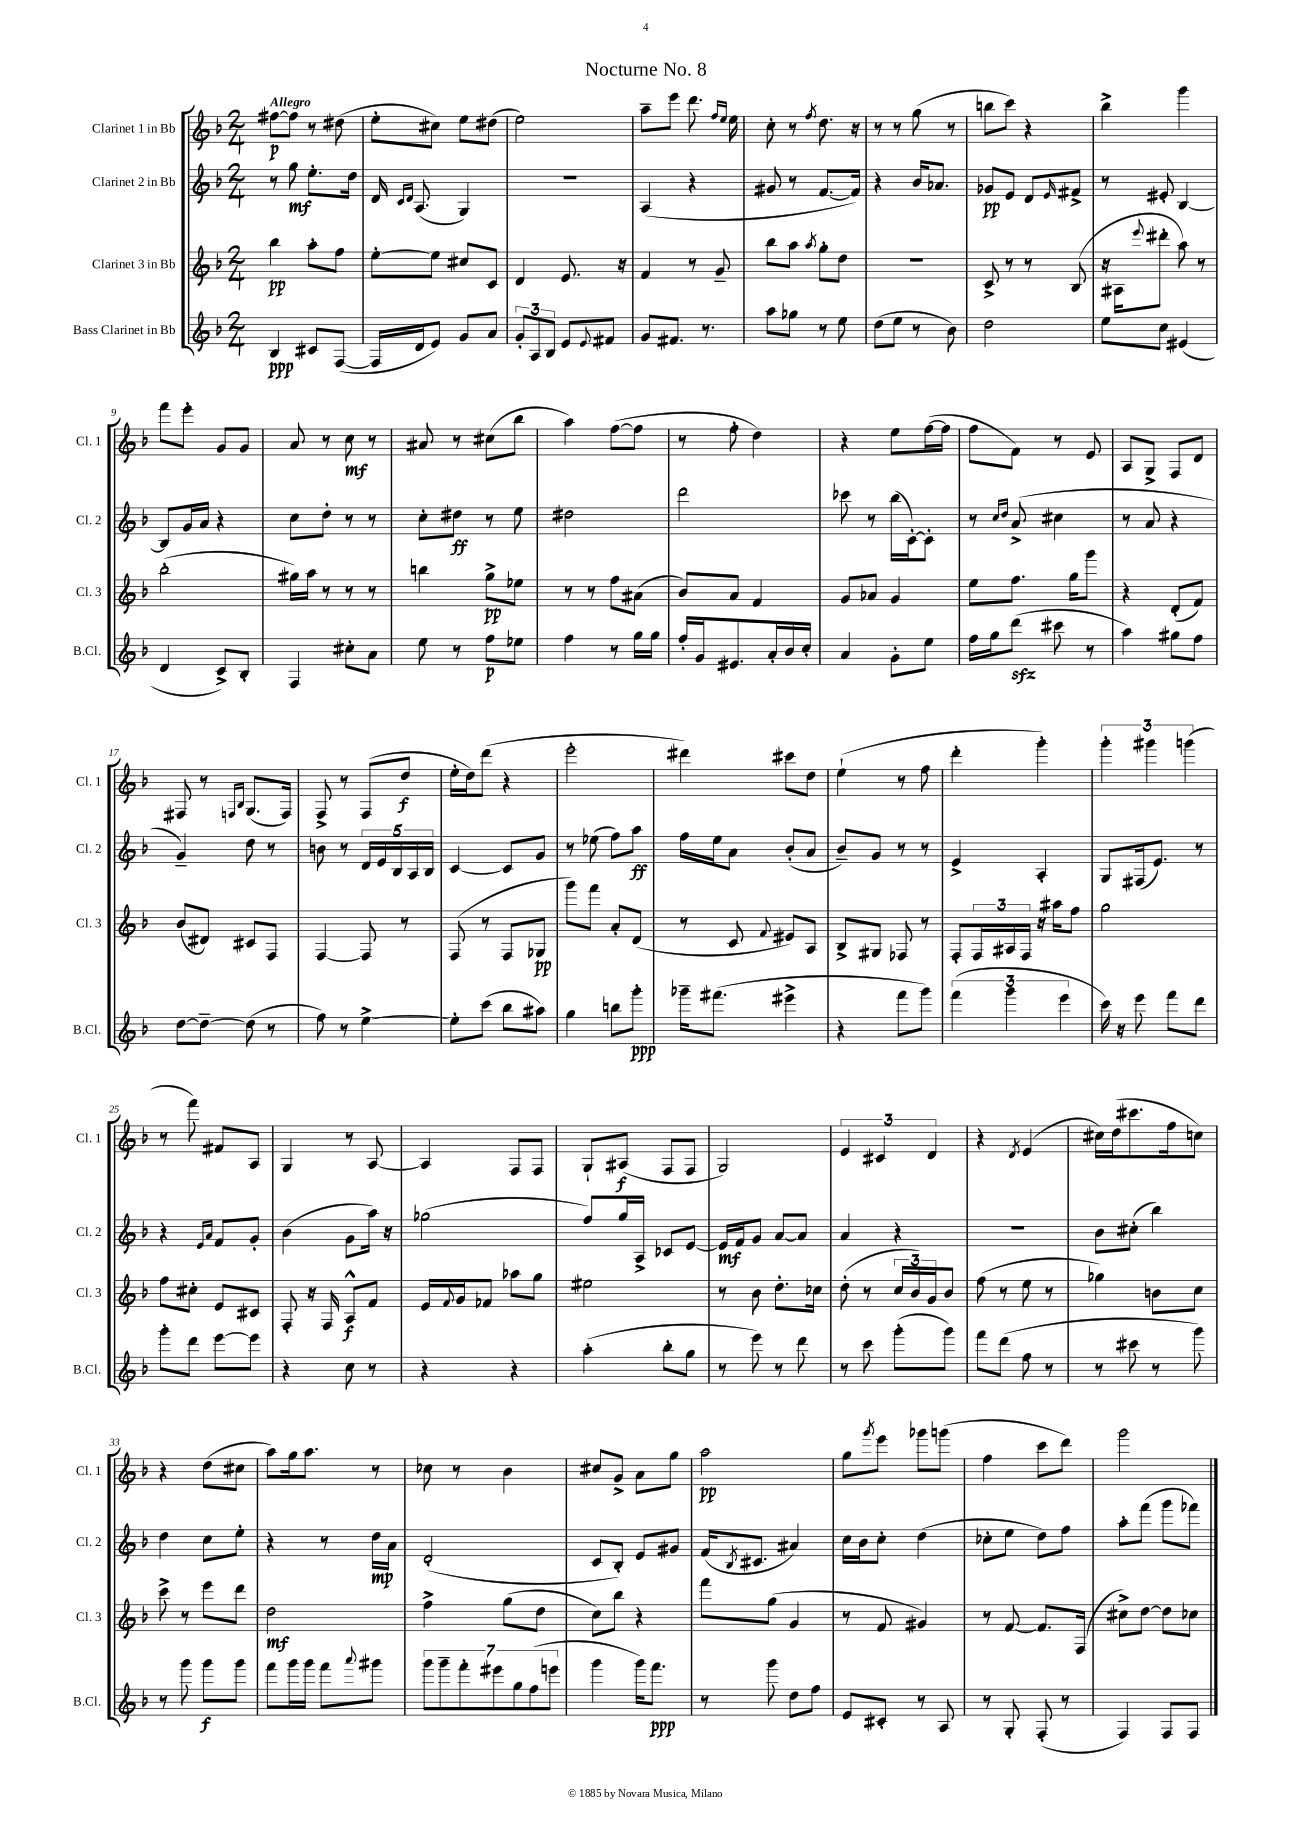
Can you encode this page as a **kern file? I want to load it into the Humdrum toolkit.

**kern	**kern	**kern	**kern
*staff4	*staff3	*staff2	*staff1
*clefG2	*clefG2	*clefG2	*clefG2
*k[b-]	*k[b-]	*k[b-]	*k[b-]
*M2/4	*M2/4	*M2/4	*M2/4
4B-/	4bb-\	8r	[8ff#\L
.	.	8gg\	8ff#\]J
8c#/L	8aa'\L	8.ee'\L	8r
([8F/J	8ff\J	.	(8dd#\
.	.	16dd\Jk	.
=	=	=	=
16F/]LL	[8ee'\L	16d/	8ee'\L
.	.	16qqc/LL	.
.	.	16qqd/JJ	.
16d/J	.	(8.A/	.
8e/J)	8ee\]J	.	8cc#\J)
8g/L	8cc#/L	4G/)	8ee\L
8a/J	8c/J	.	(8dd#\J
=	=	=	=
12g'/L	4d/	2r	2ee\)
12A/	.	.	.
12B-/J	.	.	.
8e/L	8.e/	.	.
8qqe/	.	.	.
8f#/J	.	.	.
.	16r	.	.
=	=	=	=
8g/L	4f/	(4A/	8aa~\L
8.f#/J	.	.	8eee\J
.	8r	4r	8.ddd\
8.r	.	.	.
.	8g~/	.	.
.	.	.	16qqff/LL
.	.	.	16qqee/JJ
.	.	.	16ee\
=	=	=	=
8aa\L	8bb-\L	8g#/	8cc'\
8gg-\J	8aa\J	8r	8r
.	8qaa/	.	8qff/
8r	8gg'\L	[8.f/L	8.dd\
8ee\	8dd\J	.	.
.	.	16f/]Jk)	16r
=	=	=	=
(8dd\L	2r	4r	8r
8ee\J	.	.	8r
8r	.	16b-/LK	(8gg\
.	.	8.a-/J	.
8b-\)	.	.	8r
=	=	=	=
2dd\	8c^/	8g-/L	8bb\L
.	8r	8e/J	8ccc\J)
.	8r	8d/L	4r
.	.	16qqe/	.
.	(8B-/	8f#^/J	.
=	=	=	=
8ee\L	16r	8r	4bb-^\
.	16A#\LK	.	.
.	8qqeee/	.	.
8cc\J	8ddd#'\J	8e#'/	.
(4e#/	8aa\)	[4B-/	4ggg\
.	8r	.	.
=	=	=	=
4d/	(2bb-'\	8B-/]L	8fff\L
.	.	16g/L	8eee'\J
.	.	16a/JJ	.
8c^/L)	.	4r	8g/L
8B-'/J	.	.	8g/J
=	=	=	=
4F/	16gg#\LL)	8cc\L	8a/
.	16aa\JJ	.	.
.	8r	8dd'\J	8r
8cc#'\L	8r	8r	8cc\
8a\J	8r	8r	8r
=	=	=	=
8ee\	4bb\	8cc'\L	8a#/
8r	.	8dd#\J	8r
8ff\L	8gg^\L	8r	(8cc#\L
8ee-\J	8ee-\J	8ee\	8bb-\J
=	=	=	=
4ff\	8r	2dd#\	4aa\)
.	8r	.	.
8r	8ff\L	.	([8ff\L
16gg\LL	(8a#\J	.	8ff\]J
16gg\JJ	.	.	.
=	=	=	=
16ff'/LL	8b-/L)	2ddd\	8r
16g/J	.	.	.
8.e#/	8a/J	.	8ff'\
.	4f/	.	4dd\)
16a'/L	.	.	.
16b-/	.	.	.
16cc'/JJ	.	.	.
=	=	=	=
4a/	8g/L	8ccc-\	4r
.	8a-/J	8r	.
8g'\L	4g/	(16bb-\LL	8ee\L
.	.	[16c'\J)	.
8ee\J	.	8c'\]J	([16ff\L
.	.	.	16ff\]JJ
=	=	=	=
16ff\LL	8ee\L	8r	8ff\L
16gg\J	.	.	.
.	.	16qqcc/LL	.
.	.	16qqdd/JJ	.
(8ddd\J	8.ff\J	(8a^/	8f\J)
8ccc#\	.	4cc#\	8r
.	16gg\LK	.	.
8r	8ggg\J	.	8e/
=	=	=	=
4aa\)	4r	8r	8A/L
.	.	8a/	8G^/J
8gg#\L	(8d'/L	4r	8F/L
8ff\J	8f/J)	.	8d/J
=	=	=	=
[8dd\L	(8b-/L	4g~/)	8F#/
8dd~\_J	8d#/J)	.	8r
.	.	.	16qqF/LL
.	.	.	16qqB-/JJ
(8dd\]	8c#/L	8dd\	(8.G/L
8r	8F/J	8r	.
.	.	.	16F/Jk)
=	=	=	=
8ff\)	[4F/	8b\	8F^/
8r	.	8r	8r
[4ee^\	8F/]	20d/LL	(8F/L
.	.	20e/	.
.	.	20B-/	.
.	8r	.	8dd/J
.	.	20A/	.
.	.	20B-/JJ	.
=	=	=	=
8ee'\]L	(8F/	[4c/	16ee'\LL
.	.	.	16dd\J)
(8ccc\J	8r	.	(8ddd\J
8bb-\L	8F/L	8c/]L	4r
8aa#\J)	8G-/J	8g/J	.
=	=	=	=
4gg\	8ggg\L)	8r	2eee'\
.	8fff\J	(8ee-\	.
8bb\L	8a'/L	8ff\L)	.
8ggg'\J	(8d/J	8aa\J	.
=	=	=	=
16ggg-~\LK	8r	16ff\LL	4ddd#\)
(8.fff#\J	.	16ee\J	.
.	8c/	8a\J	.
.	8qqf/	.	.
4eee#^\	8e#/L)	(8b-'/L	8ccc#\L
.	8A/J	8a/J	8dd\J
=	=	=	=
4r	8B-^/L	8b-~/L)	(4ee`\
.	8G#/J	8g/J	.
8fff\L	8F-/	8r	8r
8ggg\J)	8r	8r	8ff\
=	=	=	=
(6fff\	8F'/L	4e^/	4ddd'\
.	24F/L	.	.
6ggg\	24A#/	.	.
.	24F/JJ	.	.
.	16r	4A'/	4ggg'\)
.	16aa#\LK	.	.
6eee\	.	.	.
.	8ff\J	.	.
=	=	=	=
16ccc\)	2gg\	8G/L	6ggg'\
16r	.	.	.
8eee\	.	(16F#/k	.
.	.	.	6ggg#\
.	.	8.e/J)	.
8fff\L	.	.	.
.	.	.	(6ggg\
8ddd\J	.	8r	.
=	=	=	=
8ggg'\L	8ff\L	4r	8r
8ddd\J	8cc#'\J	.	8fff\)
.	.	16qqe/LL	.
.	.	16qqa/JJ	.
[8eee\L	8e/L	8f/L	8f#/L
8eee\]J	8c#/J	8g'/J	8A/J
=	=	=	=
4r	8F'/	(4b-\	4G/
.	16r	.	.
.	16F/	.	.
8cc\	8A^^/L	8g\L	8r
8r	8f/J	16aa\Jk)	[8A/
.	.	16r	.
=	=	=	=
4r	16e/LL	(2gg-\	4A/]
.	8qqf/	.	.
.	16g/J	.	.
.	8f-/J	.	.
4r	8aa-\L	.	8F/L
.	8gg\J	.	8F/J
=	=	=	=
(4aa'\	2ee#\	8ff/L)	8G`/L
.	.	16gg/L	(8A#/J
.	.	16A^/JJ	.
8bb-'\L	.	8c-/L	8F/L
8gg\J	.	[8e/J	8F/J
=	=	=	=
8r	8r	16e/]LL	2G/)
.	.	16f/J	.
8eee\)	8b-\	8g/J	.
8r	8.dd'\L	[8a/L	.
8ddd\	.	8a/]J	.
.	16cc-\Jk	.	.
=	=	=	=
8r	(8dd'\	4a/	6e/
8ccc\	8r	.	.
.	.	.	6c#/
(8ggg'\L	24cc/LL	4r	.
.	24b-/)	.	.
.	24g/J	.	6d/
8ggg\J)	8b-/J	.	.
=	=	=	=
8fff\L	(8ff\	2r	4r
(8ddd\J	8r	.	.
.	.	.	8qd/
8ff\	8ee\	.	(4e/
8r	8r	.	.
=	=	=	=
8r	4gg-\)	8b-\L	16cc#\LL)
.	.	.	(16dd\J
8ccc#\	.	(8cc#'\J	8.ccc#\
8r	8b\L	4bb-\)	.
.	.	.	16ff\k
8ggg\)	8cc\J	.	8cc\J)
=	=	=	=
8r	8ccc^\	4dd\	4r
8ggg\	8r	.	.
8ggg\L	8eee\L	8cc\L	(8dd\L
8ggg\J	8ddd\J	8ee'\J	8cc#\J
=	=	=	=
8fff\L	2dd\	4r	8aa\L)
16ggg\L	.	.	16gg\k
16ggg\JJ	.	.	8.aa\J
8fff\L	.	8r	.
8qqaaa/	.	.	.
8ggg#\J	.	16dd\LL	8r
.	.	16a\JJ	.
=	=	=	=
14ggg\L	4ff^\	(2d'/	8cc-\
14ggg~\	.	.	.
.	.	.	8r
14fff'\	.	.	.
14eee#\	.	.	.
.	(8gg\L	.	4b-\
14gg\	.	.	.
(14ff\	.	.	.
.	8dd\J	.	.
14eee\J	.	.	.
=	=	=	=
4ggg\	8cc\L)	8c/L	8cc#/L
.	8bb-\J	8B-'/J)	8g^/J
16ggg\LK)	4r	8e/L	8a\L
8.fff\J	.	.	.
.	.	8g#/J	8gg\J
=	=	=	=
8r	8fff\L	(16f/LK	2aa\
.	.	8qB-/	.
.	.	8.c#/J	.
8ggg\	(8gg\J	.	.
8dd\L	4g/	4a#/)	.
8ff\J	.	.	.
=	=	=	=
8e/L	8r	16cc\LL	8gg\L
.	.	16b-\J	.
.	.	.	8qggg/
8c#'/J	8f/	8cc'\J	8eee\J
8r	4g#/)	(4dd\	8ggg-\L
8A/	.	.	(8ggg\J
=	=	=	=
8r	8r	8cc-'\L	4ff\
8G'/	[8f/	8ee\J	.
(8F'/	8.f/]L	8dd\L)	8ccc\L
8r	.	8ff\J	8ddd\J)
.	(16F/Jk	.	.
=	=	=	=
4F/)	8cc#^\L)	8aa'\L	2ggg\
.	[8dd\J	(8fff\J	.
8F/L	8dd\]L	8ggg\L	.
8F/J	8cc-\J	8fff-\J)	.
==	==	==	==
*-	*-	*-	*-
